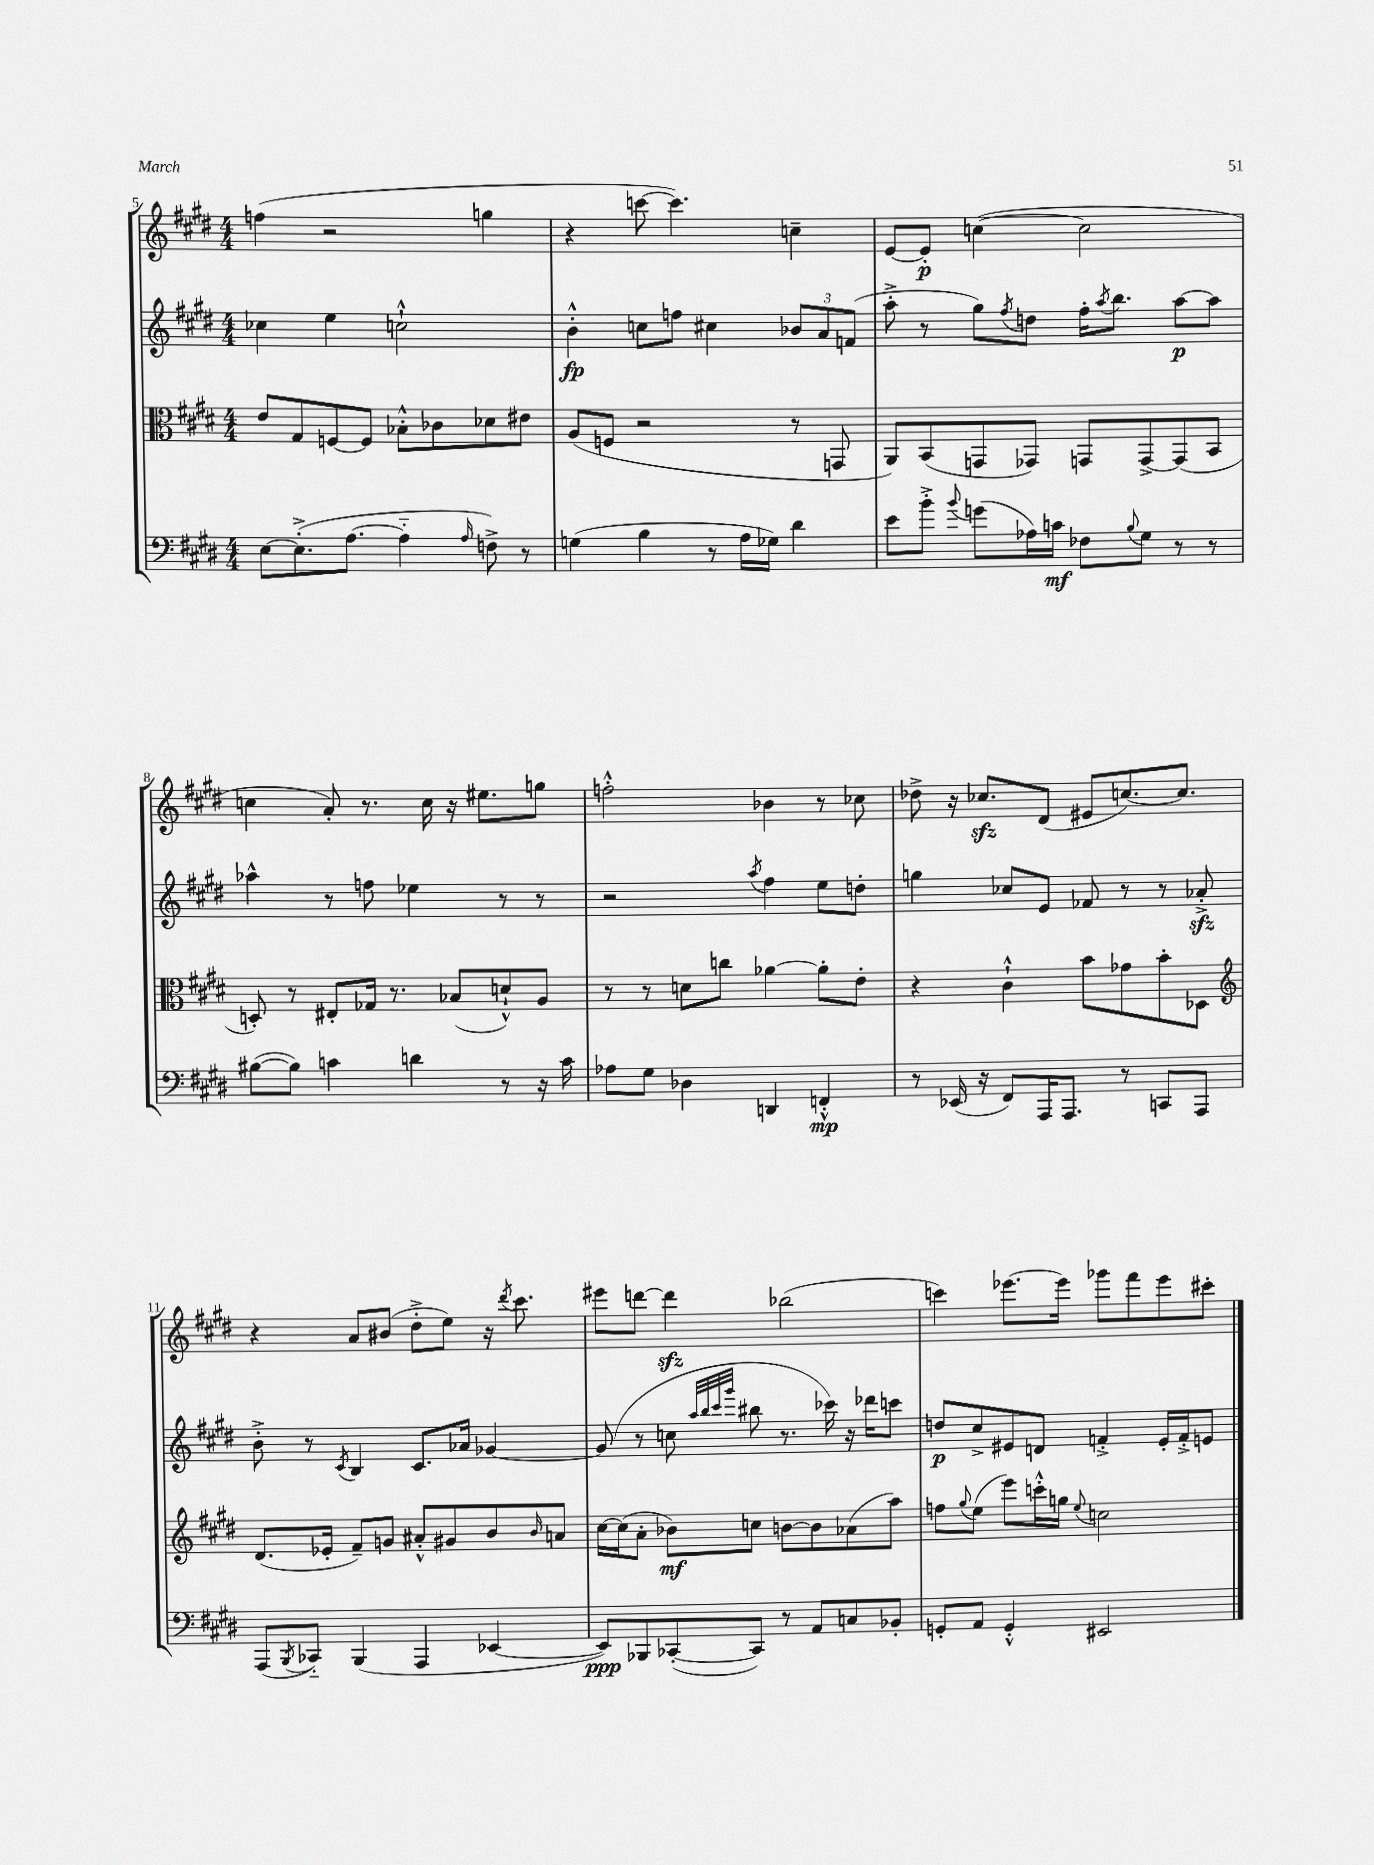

**kern	**kern	**kern	**kern
*staff4	*staff3	*staff2	*staff1
*clefF4	*clefC3	*clefG2	*clefG2
*k[f#c#g#d#]	*k[f#c#g#d#]	*k[f#c#g#d#]	*k[f#c#g#d#]
*M4/4	*M4/4	*M4/4	*M4/4
[8E	8e	4cc-	(4ff
(8.E'^]	8G#	.	.
.	[8F	4ee	2r
[8.A	.	.	.
.	8F]	.	.
4A'~]	8B-'^^	2cc`^^	.
.	8c-	.	.
16qqA	.	.	.
8F^)	8d-	.	4gg
8r	8e#	.	.
=	=	=	=
(4G	(8A	4b'^^	4r
.	8F	.	.
4B	2r	8cc	[8ccc
.	.	8ff	4.ccc])
8r	.	4cc#	.
16A	.	.	.
16G-)	.	.	.
4d#	8r	12b-	4cc~
.	.	12a	.
.	8GG	.	.
.	.	(12f	.
=	=	=	=
8e	8AA)	8aa'^	[8e
8b'^	(8BB	8r	8e']
8qqb	.	.	.
(8g	8GG	8gg#)	([4cc
.	.	8qff#	.
16A-)	8GG-)	8dd	.
16c	.	.	.
8F-	8GG	16ff#'	2cc]
.	.	8qaa	.
.	.	8.bb	.
8qqB	.	.	.
8G#	[8GG^	.	.
8r	(8GG]	[8aa	.
8r	8BB	8aa]	.
=	=	=	=
([8B#	8D')	4aa-^^	4cc
8B#])	8r	.	.
4c	8E#'	8r	8a')
.	16G-	8ff	8.r
.	8.r	.	.
4d	.	4ee-	.
.	.	.	16cc
.	(8B-	.	16r
.	.	.	8.ee#
8r	8d`^^)	8r	.
16r	8A	8r	8gg
16c	.	.	.
=	=	=	=
8A-	8r	2r	2ff'^^
8G#	8r	.	.
4D-	8d	.	.
.	8cc	.	.
.	.	8qaa	.
4DD	[4a-	4ff#	4b-
4FF'^^	8a-']	8ee	8r
.	8e'	8dd'	8cc-
=	=	=	=
8r	4r	4gg	8dd-^
(16EE-	.	.	16r
16r	.	.	8.cc-
8FF#)	4c#`^^	8cc-	.
16AAA	.	8e	(8d#
8.AAA	.	.	.
.	8b	8f-	8e#
8r	8g-	8r	[8.cc)
8CC	8b'	8r	.
.	.	.	8.cc]
8AAA	8D-	8a-'^	.
=	=	=	=
*	*clefG2	*	*
(8AAA	(8.d#	8b'^	4r
8qBBB	.	.	.
8CC-'~)	.	8r	.
.	16e-'	.	.
.	.	8qc#	.
(4BBB	8f#~)	4B	8a
.	8g	.	(8b#
4AAA	8a#'^^	8.c#	8dd#'^
.	8g#	.	8ee)
.	.	16a-	.
[4EE-	8b	[4g-	16r
.	.	.	8qddd#
.	.	.	8.ccc#
.	16qqb	.	.
.	8a	.	.
=	=	=	=
8EE-])	[16cc#	(8g-]	8eee#
.	(16cc#]	.	.
8BBB-	8a'	8r	[8ddd
([8CC-'	8b-)	8cc	4ddd]
.	.	32qqaa	.
.	.	32qqbb	.
.	.	32qqccc#	.
.	.	32qqggg#	.
8CC-])	8cc	8bb#	.
8r	[8b	8.r	(2bb-
8AA	8b]	.	.
.	.	16ccc-)	.
8C	(8a-	16r	.
.	.	16ddd-	.
8BB-'	8aa)	8ccc	.
=	=	=	=
8GG'	8ff	8dd	4ccc)
.	8qqgg#	.	.
8AA	(8ee	8cc#^	.
4GG'^^	8eee)	8e#	[8.eee-
.	16ccc'^^	8d	.
.	16gg	.	16eee-]
.	8qqee	.	.
2EE#	2cc	4f'^	8ggg-
.	.	.	8fff#
.	.	16e#'	8eee-
.	.	16f'^	.
.	.	8e	8ccc#'
==	==	==	==
*-	*-	*-	*-
